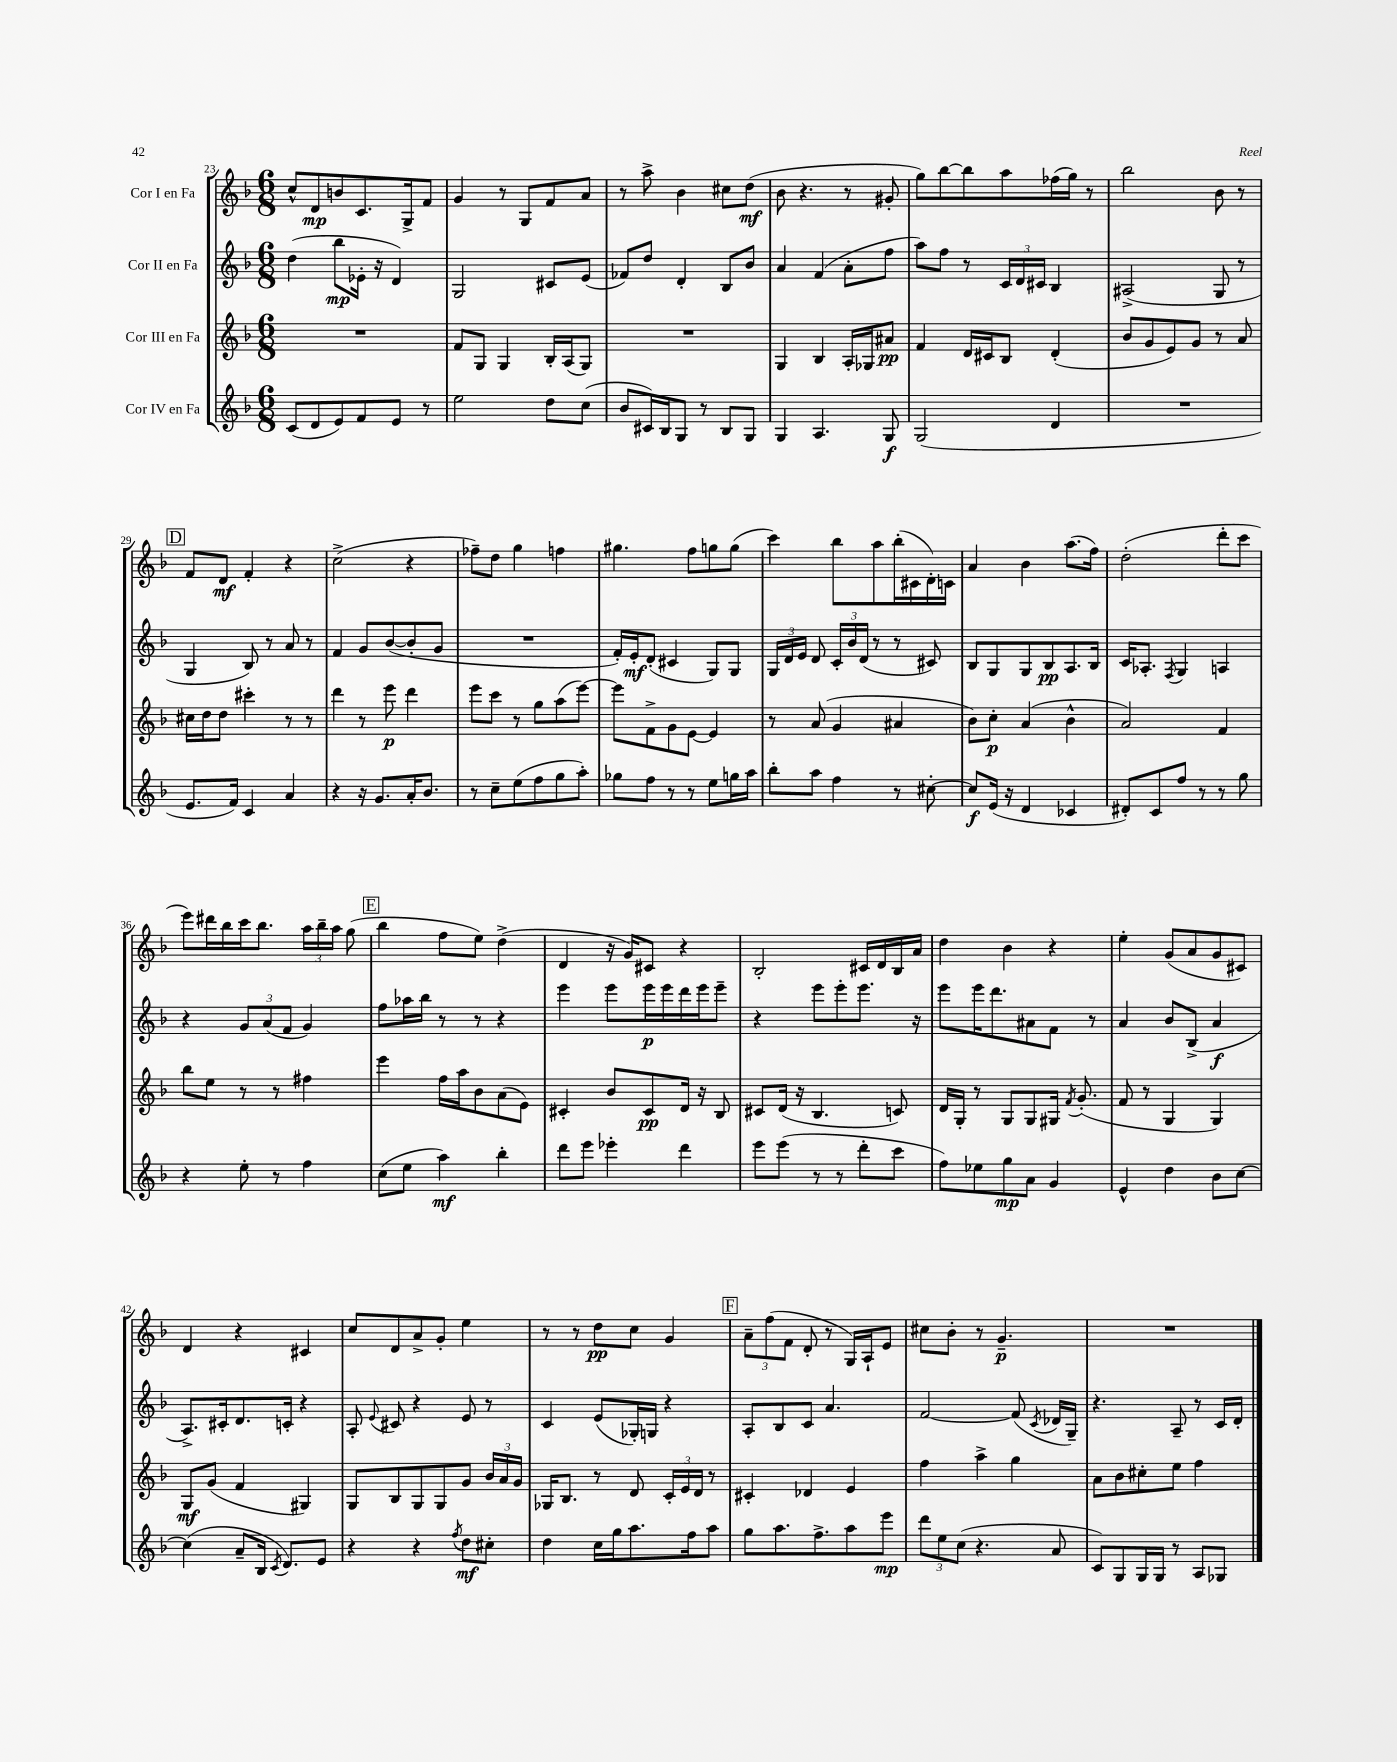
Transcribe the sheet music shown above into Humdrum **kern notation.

**kern	**dynam	**kern	**dynam	**kern	**dynam	**kern	**dynam
*part4	*part4	*part3	*part3	*part2	*part2	*part1	*part1
*staff4	*staff4	*staff3	*staff3	*staff2	*staff2	*staff1	*staff1
*I"Cor IV en Fa	*	*I"Cor III en Fa	*	*I"Cor II en Fa	*	*I"Cor I en Fa	*
*clefG2	*	*clefG2	*	*clefG2	*	*clefG2	*
*k[b-]	*	*k[b-]	*	*k[b-]	*	*k[b-]	*
*M6/8	*	*M6/8	*	*M6/8	*	*M6/8	*
=23	=23	=23	=23	=23	=23	=23	=23
(8c/L	.	2.r	.	(4dd\	.	8cc^^/L	.
8d/	.	.	.	.	.	8d/	mp
8e/)	.	.	.	8bb-\L	mp	8bn/	.
8f/	.	.	.	16e-X'\Jk	.	8.c/	.
.	.	.	.	16r	.	.	.
8e/J	.	.	.	4d/)	.	.	.
.	.	.	.	.	.	16G^/k	.
8r	.	.	.	.	.	8f/J	.
=24	=24	=24	=24	=24	=24	=24	=24
2ee\	.	8f/L	.	2G/	.	4g/	.
.	.	8G/J	.	.	.	.	.
.	.	4G/	.	.	.	8r	.
.	.	.	.	.	.	8G/L	.
8dd\L	.	16B-'/LL	.	8c#X/L	.	8f/	.
.	.	(16A/J	.	.	.	.	.
(8cc\J	.	8G/J)	.	(8e/J	.	8a/J	.
=25	=25	=25	=25	=25	=25	=25	=25
8b-/L	.	2.r	.	8f-X/L)	.	8r	.
16c#X/L)	.	.	.	8dd/J	.	8aa^\	.
16B-/J	.	.	.	.	.	.	.
8G/J	.	.	.	4d'/	.	4b-\	.
8r	.	.	.	.	.	.	.
8B-/L	.	.	.	8B-/L	.	8cc#X\L	.
8G/J	.	.	.	8b-/J	.	(8dd\J	mf
=26	=26	=26	=26	=26	=26	=26	=26
4G/	.	4G/	.	4a/	.	8b-\	.
.	.	.	.	.	.	4.r	.
4.A/	.	4B-/	.	(4f/	.	.	.
.	.	16A'/LL	.	8a'\L	.	8r	.
.	.	16G-X/J	.	.	.	.	.
8G/	f	8a#X/J	pp	8ff\J	.	8g#X'/	.
=27	=27	=27	=27	=27	=27	=27	=27
(2G/	.	4f/	.	8aa\L)	.	8gg\L)	.
.	.	.	.	8ff\J	.	[8bb-\	.
.	.	16d/LL	.	8r	.	8bb-\]	.
.	.	16c#X/J	.	.	.	.	.
.	.	8B-/J	.	24c/LL	.	8aa\	.
.	.	.	.	24d/	.	.	.
.	.	.	.	24c#X/JJ	.	.	.
4d/	.	(4d'/	.	4B-/	.	(16ff-X\L	.
.	.	.	.	.	.	16gg\JJ)	.
.	.	.	.	.	.	8r	.
=28	=28	=28	=28	=28	=28	=28	=28
2.r	.	8b-/L	.	(2A#X^/	.	2bb-\	.
.	.	8g/	.	.	.	.	.
.	.	8e/)	.	.	.	.	.
.	.	8g/J	.	.	.	.	.
.	.	8r	.	8G/	.	8b-\	.
.	.	8a/	.	8r	.	8r	.
!!LO:LB:g=z
!!LO:REH:place=s1:t=D
=29	=29	=29	=29	=29	=29	=29	=29
8.e/L	.	16cc#X\LL	.	4G/	.	8f/L	.
.	.	16dd\J	.	.	.	.	.
.	.	8dd\J	.	.	.	8d/J	mf
16f/Jk)	.	.	.	.	.	.	.
4c/	.	4ccc#X'\	.	8B-/)	.	4f'/	.
.	.	.	.	8r	.	.	.
4a/	.	8r	.	8a/	.	4r	.
.	.	8r	.	8r	.	.	.
=30	=30	=30	=30	=30	=30	=30	=30
4r	.	4ddd\	.	4f/	.	(2cc^\	.
16r	.	8r	.	8g/L	.	.	.
8.g/L	.	.	.	.	.	.	.
.	.	8eee\	p	([8b-/	.	.	.
16a'/K	.	4ddd\	.	8b-'/]	.	4r	.
8.b-/J	.	.	.	.	.	.	.
.	.	.	.	8g/J	.	.	.
=31	=31	=31	=31	=31	=31	=31	=31
8r	.	8eee\L	.	2.r	.	8ff-X~\L)	.
8cc~\L	.	8ccc\J	.	.	.	8dd\J	.
(8ee\	.	8r	.	.	.	4gg\	.
8ff\	.	8gg\L	.	.	.	.	.
8gg\	.	(8aa\	.	.	.	4ffn\	.
8aa'\J)	.	[8eee\J)	.	.	.	.	.
=32	=32	=32	=32	=32	=32	=32	=32
8gg-X\L	.	8eee\L]	.	16f'/LL)	.	4.gg#X\	.
.	.	.	.	16e'/J	mf	.	.
8ff\J	.	8f^\	.	(8d'/J	.	.	.
8r	.	8g\	.	4c#X/	.	.	.
8r	.	[8e\J	.	.	.	8ff\L	.
8ee\L	.	4e/]	.	8G/L)	.	8ggn\	.
16ggn\L	.	.	.	8G/J	.	(8gg\J	.
16aa\JJ	.	.	.	.	.	.	.
=33	=33	=33	=33	=33	=33	=33	=33
8bb-'\L	.	8r	.	24G/LL	.	4ccc\)	.
.	.	.	.	24d/	.	.	.
.	.	.	.	24e/JJ	.	.	.
8aa\J	.	(8a/	.	8d/	.	.	.
4ff\	.	4g/	.	24c'/LL	.	8bb-\L	.
.	.	.	.	24b-/	.	.	.
.	.	.	.	(24d/JJ	.	.	.
.	.	.	.	8r	.	8aa\	.
8r	.	4a#X/	.	8r	.	(16bb-'\L	.
.	.	.	.	.	.	16c#X\	.
[8cc#X'\	.	.	.	8c#X/)	.	16d'\)	.
.	.	.	.	.	.	16cn\JJ	.
=34	=34	=34	=34	=34	=34	=34	=34
8cc#/L]	f	8b-\L)	.	8B-/L	.	4a/	.
(16e/Jk	.	8cc'\J	p	8G/	.	.	.
16r	.	.	.	.	.	.	.
4d/	.	(4a/	.	8G/	.	4b-\	.
.	.	.	.	8B-/	pp	.	.
4c-X/	.	4b-^^\	.	8.A/	.	(8.aa\L	.
.	.	.	.	16B-/Jk	.	16ff\Jk)	.
=35	=35	=35	=35	=35	=35	=35	=35
8d#X'/L)	.	2a/)	.	16c/KL	.	(2dd'\	.
.	.	.	.	8.A-X'/J	.	.	.
8c/	.	.	.	.	.	.	.
.	.	.	.	8qF/	.	.	.
8ff/J	.	.	.	4G/	.	.	.
8r	.	.	.	.	.	.	.
8r	.	4f/	.	4An/	.	8ddd'\L	.
8gg\	.	.	.	.	.	8ccc\J	.
!!LO:LB:g=z
=36	=36	=36	=36	=36	=36	=36	=36
4r	.	8bb-\L	.	4r	.	8eee\L)	.
.	.	8ee\J	.	.	.	16ddd#X\L	.
.	.	.	.	.	.	16bb-\	.
8ee'\	.	8r	.	12g/L	.	16ccc\J	.
.	.	.	.	.	.	8.bb-\J	.
.	.	.	.	(12a/	.	.	.
8r	.	8r	.	.	.	.	.
.	.	.	.	12f/J	.	.	.
4ff\	.	4ff#X\	.	4g/)	.	24aa\LL	.
.	.	.	.	.	.	24bb-~\	.
.	.	.	.	.	.	24aa\JJ	.
.	.	.	.	.	.	(8gg\	.
!!LO:REH:place=s1:t=E
=37	=37	=37	=37	=37	=37	=37	=37
(8cc\L	.	4eee\	.	8ff\L	.	4bb-\	.
8ee\J	.	.	.	16aa-X\L	.	.	.
.	.	.	.	16bb-\JJ	.	.	.
4aa\)	mf	16ff\LL	.	8r	.	8ff\L	.
.	.	16aa\J	.	.	.	.	.
.	.	8b-\	.	8r	.	8ee\J)	.
4bb-'\	.	(8a\	.	4r	.	(4dd^\	.
.	.	8e\J)	.	.	.	.	.
=38	=38	=38	=38	=38	=38	=38	=38
8ddd\L	.	4c#X'/	.	4eee\	.	4d/	.
8eee\J	.	.	.	.	.	.	.
4eee-X'\	.	8b-/L	.	8eee\L	.	16r	.
.	.	.	.	.	.	16g/KL)	.
.	.	8c#/	pp	16eee\L	p	8c#X/J	.
.	.	.	.	16eee\	.	.	.
4ddd\	.	16d/Jk	.	16ddd\	.	4r	.
.	.	16r	.	16eee\J	.	.	.
.	.	8B-/	.	8eee~\J	.	.	.
=39	=39	=39	=39	=39	=39	=39	=39
8eee\L	.	8c#X/L	.	4r	.	2B-'/	.
(8eee\J	.	(16d/Jk	.	.	.	.	.
.	.	16r	.	.	.	.	.
8r	.	4.B-/	.	8eee\L	.	.	.
8r	.	.	.	8eee'\	.	.	.
8ddd'\L	.	.	.	8.eee\J	.	16c#X/LL	.
.	.	.	.	.	.	16d/	.
8ccc\J	.	8cn/)	.	.	.	16B-/	.
.	.	.	.	16r	.	16a/JJ	.
=40	=40	=40	=40	=40	=40	=40	=40
8ff\L)	.	16d/LL	.	8eee\L	.	4dd\	.
.	.	16G'/JJ	.	.	.	.	.
8ee-X\	.	8r	.	16eee\K	.	.	.
.	.	.	.	8.ddd\	.	.	.
8gg\	mp	8G/L	.	.	.	4b-\	.
8a\J	.	8G/	.	8a#X\	.	.	.
4g/	.	16G#X/Jk	.	8f\J	.	4r	.
.	.	8qf/	.	.	.	.	.
.	.	(8.g'/	.	.	.	.	.
.	.	.	.	8r	.	.	.
=41	=41	=41	=41	=41	=41	=41	=41
4e^^/	.	8f/	.	4a/	.	4ee'\	.
.	.	8r	.	.	.	.	.
4dd\	.	4G/	.	8b-/L	.	(8g/L	.
.	.	.	.	(8B-^/J	.	8a/	.
8b-\L	.	4G/)	.	4a/	f	8g/	.
[8cc\J	.	.	.	.	.	8c#X/J)	.
!!LO:LB:g=z
=42	=42	=42	=42	=42	=42	=42	=42
(4cc\]	.	8G/L	mf	8.A^/L)	.	4d/	.
.	.	(8g/J	.	.	.	.	.
.	.	.	.	16c#X'/k	.	.	.
8a~/L	.	4f/	.	8.d/	.	4r	.
16B-/Jk	.	.	.	.	.	.	.
8qc/	.	.	.	.	.	.	.
8.d/L)	.	.	.	16cn'/Jk	.	.	.
.	.	4G#X/)	.	4r	.	4c#X/	.
8e/J	.	.	.	.	.	.	.
=43	=43	=43	=43	=43	=43	=43	=43
4r	.	8G/L	.	8A'/	.	8cc/L	.
.	.	.	.	8qqe/	.	.	.
.	.	8B-/	.	8c#X/	.	8d/	.
4r	.	8G/	.	4r	.	8a^/	.
.	.	8G/	.	.	.	8g'/J	.
8qff/	.	.	.	.	.	.	.
8dd\L	mf	8g/J	.	8e/	.	4ee\	.
8cc#X'\J	.	24b-/LL	.	8r	.	.	.
.	.	24a/	.	.	.	.	.
.	.	24g/JJ	.	.	.	.	.
=44	=44	=44	=44	=44	=44	=44	=44
4dd\	.	16G-X/KL	.	4c/	.	8r	.
.	.	8.B-/J	.	.	.	.	.
.	.	.	.	.	.	8r	.
16cc\LL	.	8r	.	(8e/L	.	8dd\L	pp
16gg\J	.	.	.	.	.	.	.
8.aa\	.	8d/	.	16G-X'/L)	.	8cc\J	.
.	.	.	.	16Gn/JJ	.	.	.
.	.	24c'/LL	.	4r	.	4g/	.
.	.	24e/	.	.	.	.	.
16ff\k	.	.	.	.	.	.	.
.	.	24d/JJ	.	.	.	.	.
8aa\J	.	8r	.	.	.	.	.
!!LO:REH:place=s1:t=F
=45	=45	=45	=45	=45	=45	=45	=45
8gg\L	.	4c#X'/	.	8A'/L	.	12a~\L	.
.	.	.	.	.	.	(12ff\	.
8.aa\	.	.	.	8B-/	.	.	.
.	.	.	.	.	.	12f\J	.
.	.	4d-X/	.	8c/J	.	8d'/	.
8.ff^\	.	.	.	.	.	.	.
.	.	.	.	4.a/	.	8r	.
8aa\	.	4e/	.	.	.	16G/LL)	.
.	.	.	.	.	.	16A`/J	.
8eee\J	mp	.	.	.	.	8e/J	.
=46	=46	=46	=46	=46	=46	=46	=46
12ddd\L	.	4ff\	.	[2f/	.	8cc#X\L	.
12ee\	.	.	.	.	.	.	.
.	.	.	.	.	.	8b-'\J	.
(12cc\J	.	.	.	.	.	.	.
4.r	.	4aa^\	.	.	.	8r	.
.	.	.	.	.	.	4.g~/	p
.	.	4gg\	.	(8f/]	.	.	.
.	.	.	.	8qc/	.	.	.
8a/	.	.	.	16d-X/LL	.	.	.
.	.	.	.	16G~/JJ)	.	.	.
=47	=47	=47	=47	=47	=47	=47	=47
8c/L)	.	8a\L	.	4.r	.	2.r	.
8G/	.	8b-\	.	.	.	.	.
16G/L	.	8cc#X'\	.	.	.	.	.
16G/JJ	.	.	.	.	.	.	.
8r	.	8ee\J	.	8A~/	.	.	.
8A/L	.	4ff\	.	8r	.	.	.
8G-X/J	.	.	.	16c/LL	.	.	.
.	.	.	.	16d'/JJ	.	.	.
==	==	==	==	==	==	==	==
*-	*-	*-	*-	*-	*-	*-	*-
